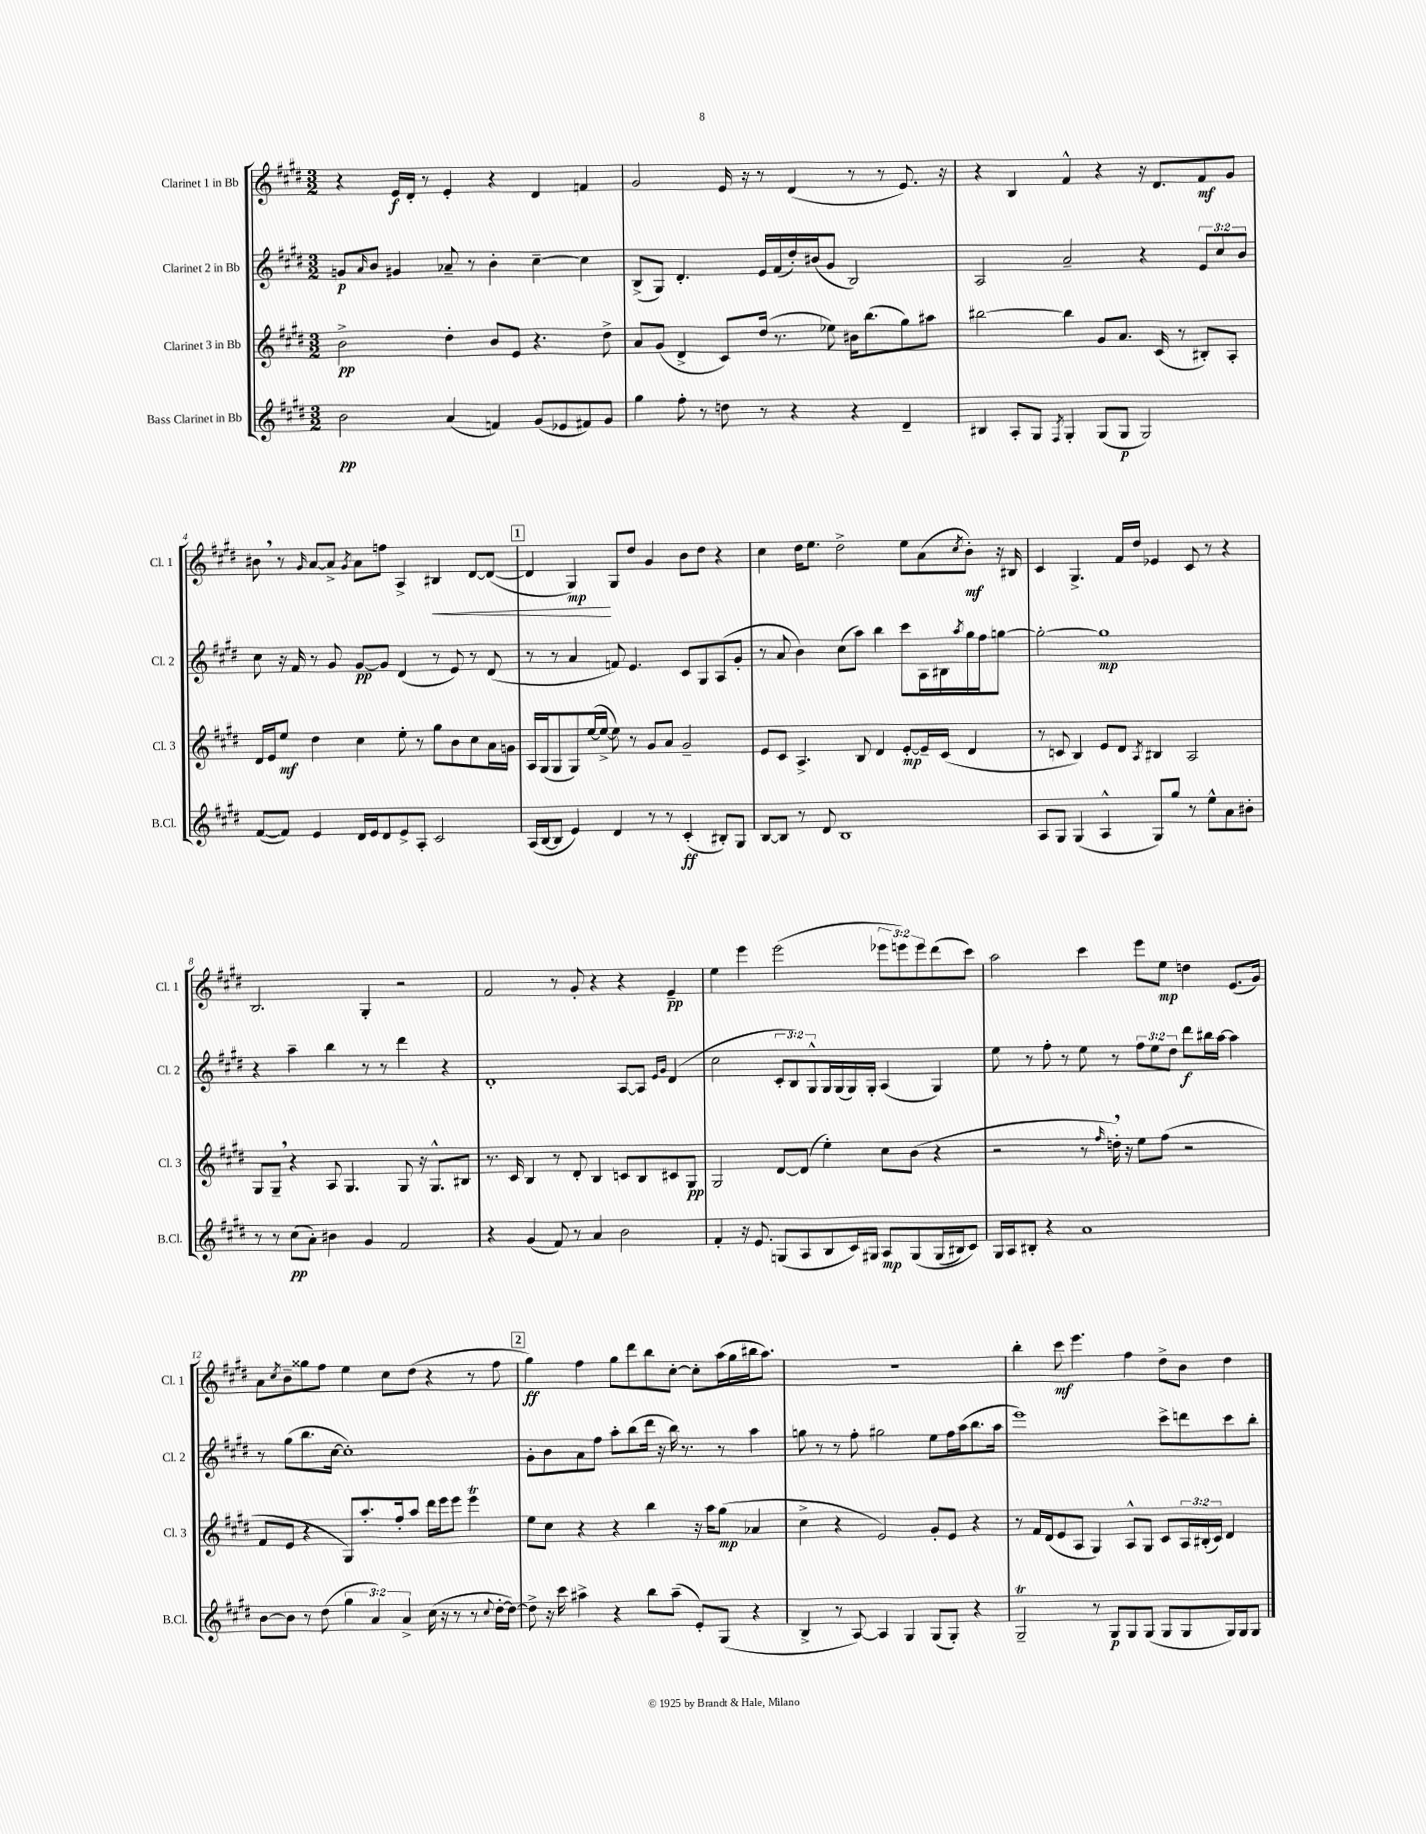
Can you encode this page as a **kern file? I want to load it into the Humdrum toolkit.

**kern	**kern	**kern	**kern
*staff4	*staff3	*staff2	*staff1
*clefG2	*clefG2	*clefG2	*clefG2
*k[f#c#g#d#]	*k[f#c#g#d#]	*k[f#c#g#d#]	*k[f#c#g#d#]
*M3/2	*M3/2	*M3/2	*M3/2
2b	2b^	8g	4r
.	.	16qqa	.
.	.	8b	.
.	.	4g#	16e
.	.	.	16d#'
.	.	.	8r
(4a	4dd#'	8a-~	4e'
.	.	8r	.
4f)	8b	4b'	4r
.	8e	.	.
(8g#	4.r	[4cc#~	4d#
8e-	.	.	.
8f#)	.	4cc#]	4f
8g#	8dd#^	.	.
=	=	=	=
4gg#	8a	(8B^	2g#
.	(8g#	8G#)	.
8ff#'	4d#^	4.d#'	.
8r	.	.	.
8dd	8c#)	.	16e
.	.	.	16r
8r	(16dd#	16e	8r
.	8.r	(16f#	.
4r	.	16dd#')	(4d#
.	.	(16b#	.
.	8ee-)	8g#	.
4r	16b#	2B)	8r
.	(8.bb	.	.
.	.	.	8r
4d#~	8gg#)	.	8.e)
.	8aa#	.	.
.	.	.	16r
=	=	=	=
4B#	[2bb#	2A	4r
8A'	.	.	4B
8G#	.	.	.
8qF#	.	.	.
4G#'	4bb#]	2a~	4f#^^
(8G#	8g#	.	4r
8G#	8.a	.	.
2G#)	.	4r	16r
.	(16c#	.	8.d#
.	8r	.	.
.	8B#')	12e	8f#
.	.	12cc#	.
.	8A'	.	8g#
.	.	12b	.
=	=	=	=
([8f#	16d#	8cc#	8b#
.	16e	.	.
8f#])	8ee	16r	8r
.	.	16f#	.
.	.	.	16qqg#
4e	4dd#	8r	[8a
.	.	8g#	8a^]
.	.	.	8qg#
16d#	4cc#	[8g#	8a
16e	.	.	.
8d#	.	8g#]	8ff
8e^	8ee'	(4d#	4A^
8A'	8r	.	.
2c#	8gg#	8r	4B#
.	8b	8e)	.
.	8cc#	8r	[8d#
.	16a	(8d#	(8d#_
.	16g	.	.
=	=	=	=
(16A	16A	8r	4d#]
[16B	(16G#	.	.
8B]	8G#	8r	.
4e)	8G#)	4a	4G#)
.	([16ee	.	.
.	16ee^_	.	.
4d#	8ee])	8f)	8G#
.	8r	4.e	8dd#
8r	8g#	.	4g#
8r	8a	.	.
(4c#'	2g#~	8c#	8b
.	.	8G#	8dd#
8B#')	.	(8A	4r
8G#	.	8g#'	.
=	=	=	=
[8B	8e	8r	4cc#
8B]	8c#	8a	.
8r	4.A^	4b)	16dd#
.	.	.	8.ee
8d#	.	.	.
1B	.	(8cc#	2dd#^
.	8B	8aa)	.
.	4d#	4bb	.
.	[8e'	8ccc#	8ee
.	16e~]	16A	(8a
.	(16c#	16B#	.
.	.	8qaa	8qcc#
.	4d#	16gg#	8b')
.	.	16ff#	.
.	.	[8gg	16r
.	.	.	16B#
=	=	=	=
8A	8r	2gg'_	4c#
8G#	8c	.	.
(4G#	4B)	.	4.G#^
4A^^	8e	1gg]	.
.	8d#	.	16f#
.	.	.	16dd#
.	8qA	.	.
8G#)	4B#	.	4e-
8gg#	.	.	.
8r	2A	.	8c#
8ee^^	.	.	8r
8a	.	.	4r
8b#'	.	.	.
=	=	=	=
8r	8G#	4r	2.B
8r	8G#~	.	.
(8cc#	4r	4aa~	.
8a')	.	.	.
4b#	8A	4bb	.
.	4.G#	.	.
4g#	.	8r	4G#'
.	.	8r	.
2f#	8G#	4ddd#	2r
.	16r	.	.
.	8.G#^^	.	.
.	.	4r	.
.	8B#	.	.
=	=	=	=
4r	8.r	1d#'	2f#
.	16c#	.	.
(4g#	4B	.	.
8f#)	8r	.	8r
8r	8d#'	.	8g#'
4a	4B	.	4r
2b	8c	[8A	4r
.	8B	8A]	.
.	.	16qqe	.
.	.	16qqg#	.
.	8c#	(4d#	4e~
.	8G#	.	.
=	=	=	=
4f#'	2G#	2cc#	4ee
16r	.	.	4eee
8.e	.	.	.
(8G	[8d#	12c#'	(2eee
.	.	12B)	.
8A	(8d#]	.	.
.	.	12G#^^	.
8B	4ee')	16G#	.
.	.	(16G#	.
16c#)	.	16G#)	.
16G#	.	16G#'	.
8A	8cc#	(4A	12eee-
.	.	.	12eee)
&(8G#	(8b	.	.
.	.	.	12eee
(16G#	4r	4G#)	(8ddd#
16B#)	.	.	.
8c#&)	.	.	8ccc#)
=	=	=	=
16G#	2r	8ee	2aa
16A	.	.	.
8B#'	.	8r	.
4r	.	8ff#'	.
.	.	8r	.
1a	8r	8ee	4ccc#
.	16qqff#	.	.
.	16dd')	8r	.
.	16r	.	.
.	8ee	12ff#	8eee
.	.	12ee	.
.	(8ff#	.	8ee
.	.	12dd#	.
.	2r	8ddd#	4dd
.	.	16bb#	.
.	.	[16aa	.
.	.	4aa]	(8.e
.	.	.	16g#)
=	=	=	=
[8b	8f#	8r	8a
.	.	.	8qcc#
8b]	8e	(8gg#	8b~
8r	4r	8.bb	8gg##
(8dd#	.	.	8ff#
.	.	[16cc#	.
6gg#	8G#)	1cc#'])	4ee
.	8.aa'	.	.
6a)	.	.	.
.	.	.	8cc#
.	16ff#'	.	.
6a^	.	.	.
.	8aa	.	(8dd#
(16cc#	16ddd#	.	4r
16r	16eee	.	.
8r	8eee	.	.
8r	4eee	.	8r
8qqcc#	.	.	.
[16dd#'	.	.	8ff#
16dd#_)	.	.	.
=	=	=	=
8dd#^]	8ee	8g#'	4gg#)
16r	8cc#	8b	.
16ccc#	.	.	.
4aa#^	4r	8a	4ff#
.	.	8ff#	.
4r	4r	8aa'	8gg#
.	.	(8bb	8ddd#
8bb	4bb	16ddd#	8bb
.	.	16r	.
(8aa#~	.	16bb)	[8cc#'
.	.	8.r	.
8e')	16r	.	8cc#']
.	16aa	.	.
(8G#	(8gg#	8r	(16aa
.	.	.	16gg#
4r	4a-	4aa	16bb#
.	.	.	8.aa)
=	=	=	=
4B^	4cc#^	8gg	1.r
.	.	8r	.
8r	4r	8r	.
[8A)	.	8ff#'	.
4A]	2e)	2gg#	.
4G#	.	.	.
(8G#	8g#'	8ee	.
8G#')	8e	16ff#	.
.	.	(16aa	.
4r	4r	8.bb	.
.	.	16aa	.
=	=	=	=
2G#~	8r	1eee)	4bb'
.	16f#	.	.
.	(16d#	.	.
.	8e	.	8ccc#
.	8A	.	4.eee
8r	4G#)	.	.
8G#	.	.	.
8G#	8A^^	.	4ff#
(8G#	8G#	.	.
8G#	8c#	8ccc#^	8dd#^
8G#	24A	8ddd	8b
.	(24B#'	.	.
.	24c#)	.	.
16G#)	4d#	8ccc#	4dd#
16G#	.	.	.
8G#	.	8bb'	.
==	==	==	==
*-	*-	*-	*-
